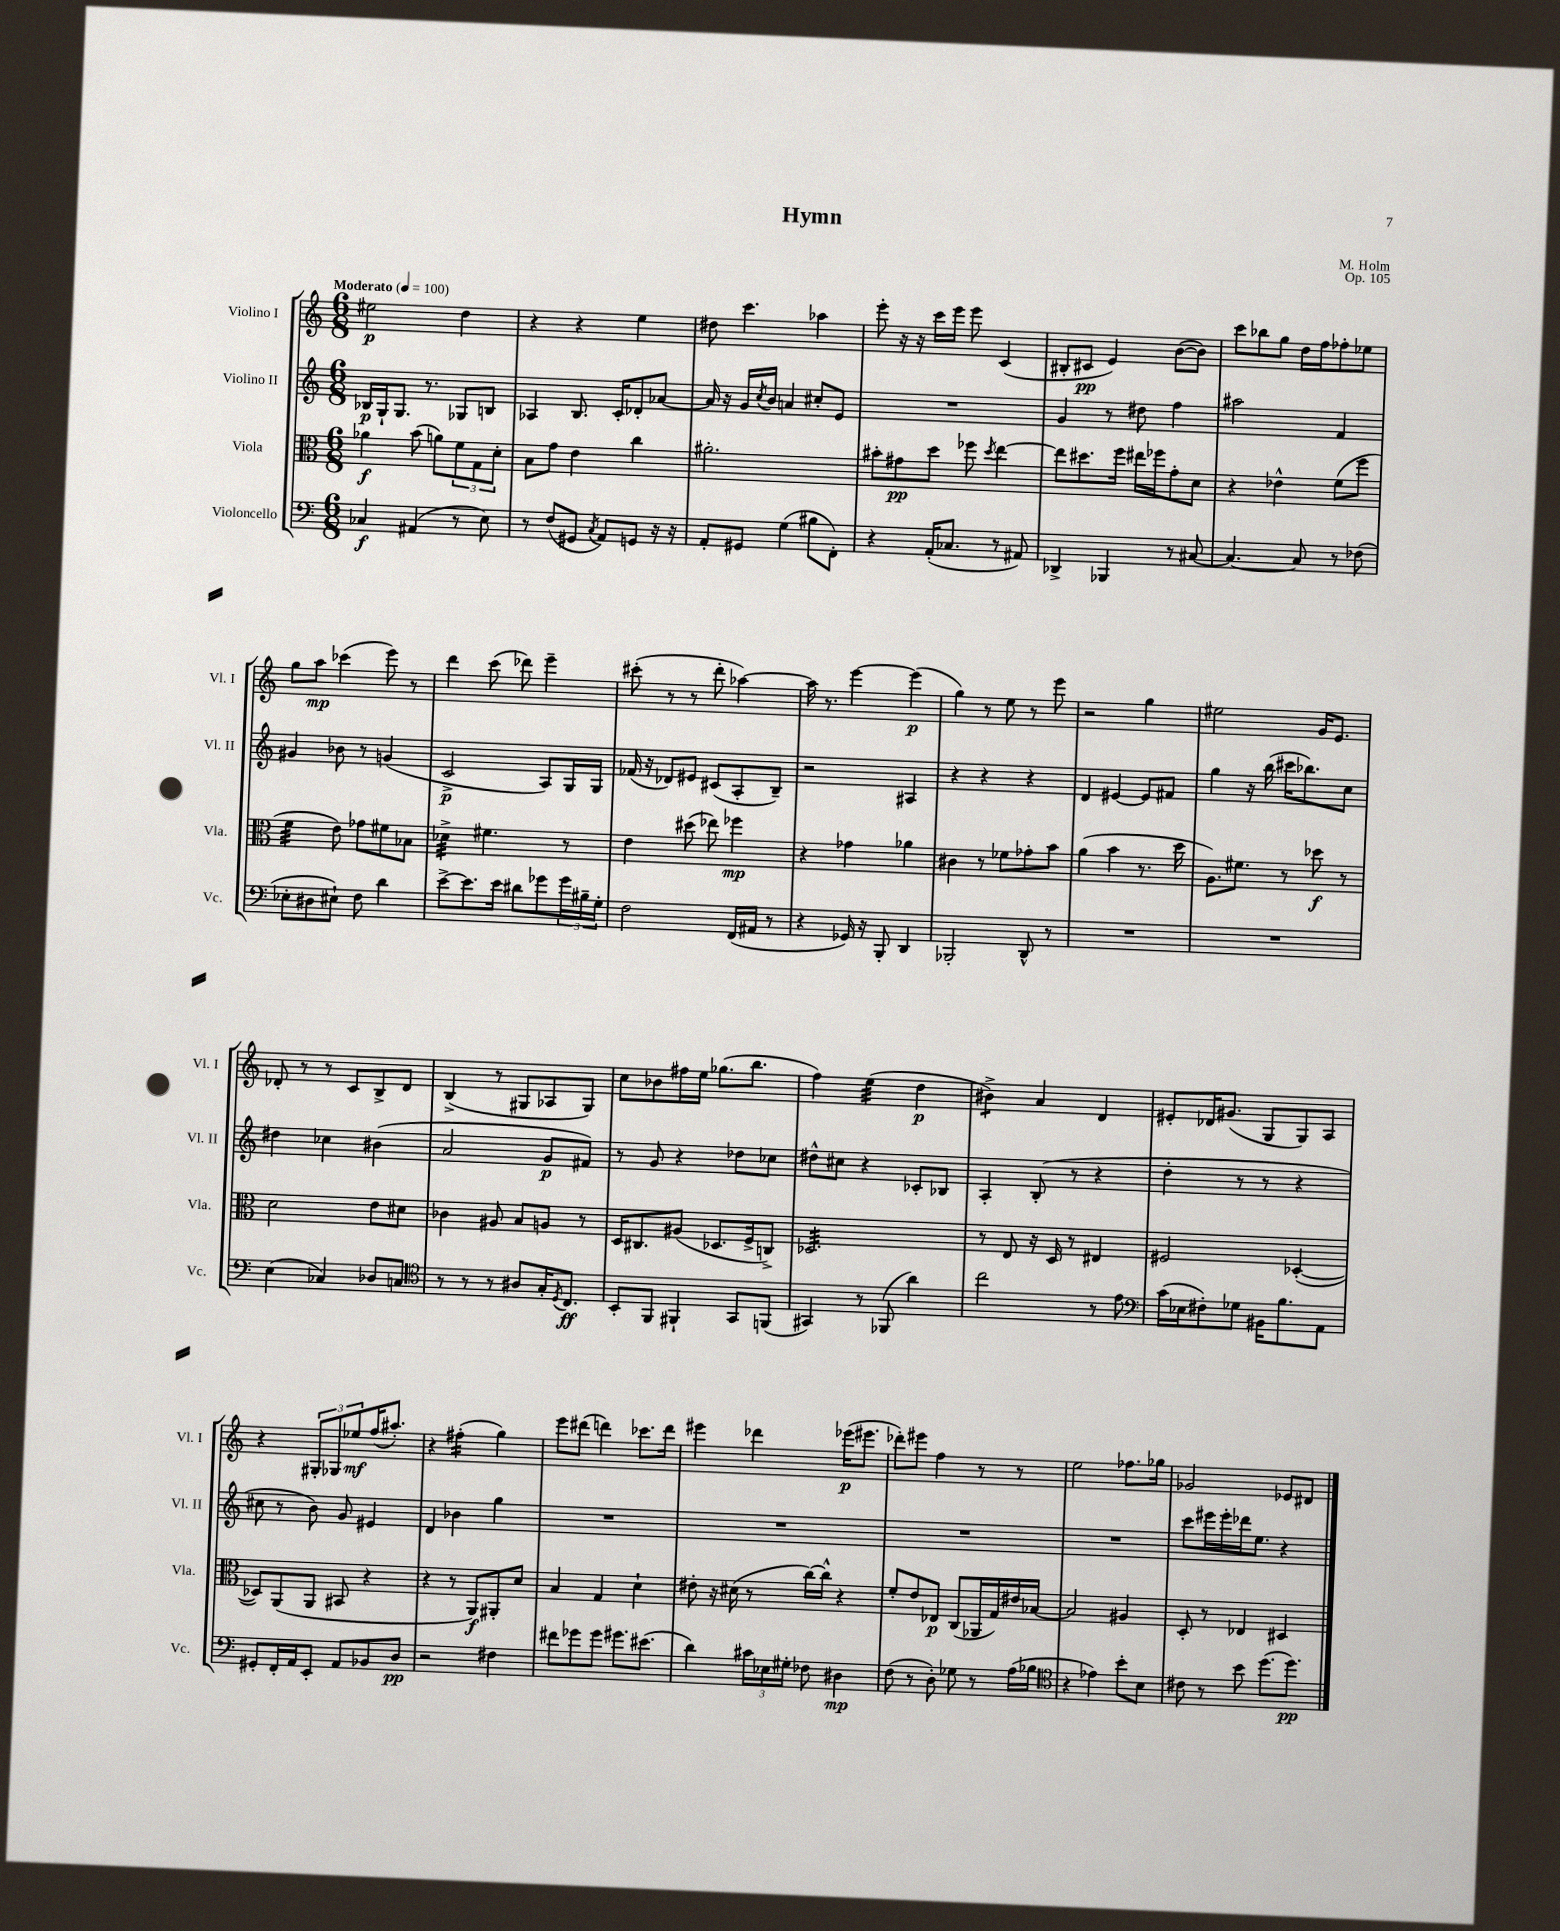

**kern	**kern	**kern	**kern
*staff4	*staff3	*staff2	*staff1
*clefF4	*clefC3	*clefG2	*clefG2
*k[]	*k[]	*k[]	*k[]
*M6/8	*M6/8	*M6/8	*M6/8
*MM100	*MM100	*MM100	*MM100
4C-/	4a-\	16B-/LL	2ee#\
.	.	16G`/J	.
.	.	8.G/J	.
(4AA#/	(8b\	.	.
.	.	8.r	.
.	8a\L)	.	.
8r	12f\	8G-/L	4dd\
.	12G\	.	.
8E\)	.	8B/J	.
.	12d'\J	.	.
=	=	=	=
8r	8B\L	4A-/	4r
(8F/L	8g\J	.	.
8GG#/J	4e\	8.B/	4r
8qC/	.	.	.
8AA/L)	.	.	.
.	.	16c'/LK	.
8GG/J	4cc\	8d-'/	4ee\
16r	.	[8a-/J	.
16r	.	.	.
=	=	=	=
8AA'/L	2.a#'\	16a-/]	8dd#\
.	.	16r	.
8GG#/J	.	16g/LL	4.ccc\
.	.	8qcc/	.
.	.	16b/JJ	.
(4G\	.	4a/	.
8B#\L	.	8cc#'/L	4aa-\
8FF'\J)	.	8e/J	.
=	=	=	=
4r	8b#'\L	2.r	8eee'\
.	8g#\	.	16r
.	.	.	16r
(16AA'/LK	8dd\J	.	16ccc\LL
8.C-/J	.	.	16eee\JJ
.	8ff-\	.	8eee\
.	8qdd/	.	.
8r	[4ee\	.	(4c/
8AA#/)	.	.	.
=	=	=	=
4DD-^/	8ee\]L	4g/	8B#'/L
.	8.dd#\	.	8c#/J
4BBB-/	.	8r	4e/)
.	16ff\Jk	.	.
.	16ee#\LL	8dd#\	.
.	16ff-\J	.	.
8r	8g'\	4ff\	([8b\L
[8C#/	8d\J	.	8b\]J)
=	=	=	=
4.C#/_	4r	2aa#\	8ccc\L
.	.	.	8bb-\
.	4e-^^\	.	8gg\J
8C#/]	.	.	16dd\LL
.	.	.	16ff\J
8r	(8f\L	4f/	8ff-'\
(8F-\	8ff\J	.	8ee-\J
=	=	=	=
8E-'\L	4f\	4g#/	8gg\L
8D#\	.	.	8aa\J
8E#`\J)	8e\)	8b-\	(4ccc-\
8F\	8g-\L	8r	.
4d\	8f#\	(4g/	8eee\)
.	8B-\J	.	8r
=	=	=	=
[8e^\L	4d-^\	2c^/	4ddd\
8.e\]	.	.	.
.	4.f#\	.	(8ccc\
16e\Jk	.	.	.
8d#\L	.	.	8ddd-\)
8g-\	.	8A/L)	4eee~\
24g-\L	8r	16G/L	.
24B#~\	.	.	.
.	.	16G/JJ	.
24G'\JJ	.	.	.
=	=	=	=
2F\	4e\	(16f-/	(8ccc#'\
.	.	16r	.
.	.	8d-/L)	8r
.	(8dd#\	8e#/J	8r
.	8ee-\)	(8c#/L	8ddd'\
(16FF/LL	4ff-\	8A'/	[4aa-\)
16AA#/JJ	.	.	.
8r	.	8B~/J)	.
=	=	=	=
4r	4r	2r	16aa-\]
.	.	.	8.r
16GG-/)	4g-\	.	[4eee\
16r	.	.	.
8BBB'/	.	.	.
4DD/	4a-\	4A#/	(4eee\]
=	=	=	=
2BBB-'/	4c#\	4r	4gg\)
.	8r	4r	8r
.	8f-\L	.	8ee\
8DD^^/	8g-'\	4r	8r
8r	8b\J	.	8eee\
=	=	=	=
2.r	(4a\	4d/	2r
.	4b\	[4e#/	.
.	8.r	8e#/]L	4gg\
.	.	8f#/J	.
.	16dd\	.	.
=	=	=	=
2.r	8.A\L)	4gg\	2ee#\
.	8.f#\J	.	.
.	.	16r	.
.	.	(16bb\	.
.	8r	16ccc#\LK	.
.	.	8.bb-\)	.
.	8dd-\	.	16g/LK
.	.	.	8.e/J
.	8r	8cc\J	.
=	=	=	=
(4E\	2d\	4dd#\	8d-'/
.	.	.	8r
4C-/)	.	4cc-\	8r
.	.	.	8c/L
8D-/L	8e\L	(4b#\	8B^/
8C/J	8d#\J	.	8d-/J
=	=	=	=
*clefC4	*	*	*
8r	4c-\	2a/	(4B^/
8r	.	.	.
8r	8A#/	.	8r
8A#/L	8B/L	.	8G#/L
16G'/K	8A/J	8g/L	8A-/
8qD/	.	.	.
8.C/J	.	.	.
.	8r	8f#/J)	8G#/J)
=	=	=	=
8BB'/L	16D/LK	8r	8cc\L
.	8.C#/	.	.
8FF/J	.	8g/	8b-\
4FF#`/	(8A#/J	4r	16ff#\L
.	.	.	16ee\JJ
.	8.D-/L	.	(8.gg-\L
8GG/L	.	8dd-\L	.
.	16F^/k	.	8.bb\J
(8FF/J	8C^/J)	8cc-\J	.
=	=	=	=
4GG#/)	2.D-/	8dd#^^\L	4ff\)
.	.	8cc#\J	.
8r	.	4r	(4ee\
(8FF-/	.	.	.
4a\)	.	8c-'/L	4dd\
.	.	8B-/J	.
=	=	=	=
2cc\	8r	4A'/	4b#^\)
.	8E/	.	.
.	16r	(8B'/	4a/
.	16D/	.	.
.	8r	8r	.
8r	4E#/	4r	4d/
8e\	.	.	.
=	=	=	=
*clefF4	*	*	*
(16c\LL	2F#/	4dd'\	8e#'/L
16E-\J	.	.	.
8F#'\)	.	.	16d-/K
.	.	.	(8.g#/J
8G-\J	.	8r	.
16BB#\LK	.	8r	8G/L
8.B\	.	.	.
.	([4D-'/	4r	8G/)
8AA\J	.	.	8A/J
=	=	=	=
8GG#'/L	8D-/]L)	8cc#\	4r
16FF'/L	(8AA/	8r	.
16AA/J	.	.	.
8EE'/J	8AA/J	8b\)	12G#'/L
.	.	.	12G-/
8AA/L	8BB#/	8g/	.
.	.	.	12ee-/
8BB-/	4r	4e#/	(16ff/K
.	.	.	8.aa#'/J)
8D/J	.	.	.
=	=	=	=
2r	4r	4d/	4r
.	8r	4b-\	(4ff#'\
.	8AA/L)	.	.
4F#\	8AA#'/	4gg\	4gg\)
.	8d/J	.	.
=	=	=	=
8f#\L	4B/	2.r	8eee\L
8g-\	.	.	(8ddd#\J
8g-\J	4G/	.	4ddd\)
8.g#\L	.	.	.
.	4d`\	.	8.ccc-\L
(8.e#\J	.	.	.
.	.	.	16ddd\Jk
=	=	=	=
4d\)	8e#'\	2.r	4eee#\
.	16r	.	.
.	(16d#\	.	.
24c#\LL	8r	.	4ddd-\
24E-\	.	.	.
24G#'\JJ	.	.	.
8F-\	[16cc\LL)	.	.
.	16cc^^\]JJ	.	.
4D#\	4r	.	(16eee-\LK
.	.	.	8.eee#\J
=	=	=	=
(8F\	8f'/L	2.r	8ddd-'\L)
8r	8e/	.	8eee#\J
8D'\)	8E-/J	.	4ff\
8G-\	(8C/L	.	.
8r	16AA-/L	.	8r
.	16G/)	.	.
(16A\LL	16e#/	.	8r
16B-\JJ	[16B-/JJ	.	.
=	=	=	=
*clefC4	*	*	*
4r	2B-/]	2.r	2ee\
4e-\)	.	.	.
8b'\L	4A#/	.	8.ff-\L
8B\J	.	.	.
.	.	.	16gg-\Jk
=	=	=	=
8c#\	8D'/	8ccc\L	2g-/
8r	8r	16eee#\L	.
.	.	16eee#'\	.
8b\	4E-/	16ddd-\J	.
.	.	8.ee\J	.
(8.dd\L	.	.	.
.	4D#/	4r	8e-/L
8.dd\J)	.	.	.
.	.	.	8d#/J
==	==	==	==
*-	*-	*-	*-
